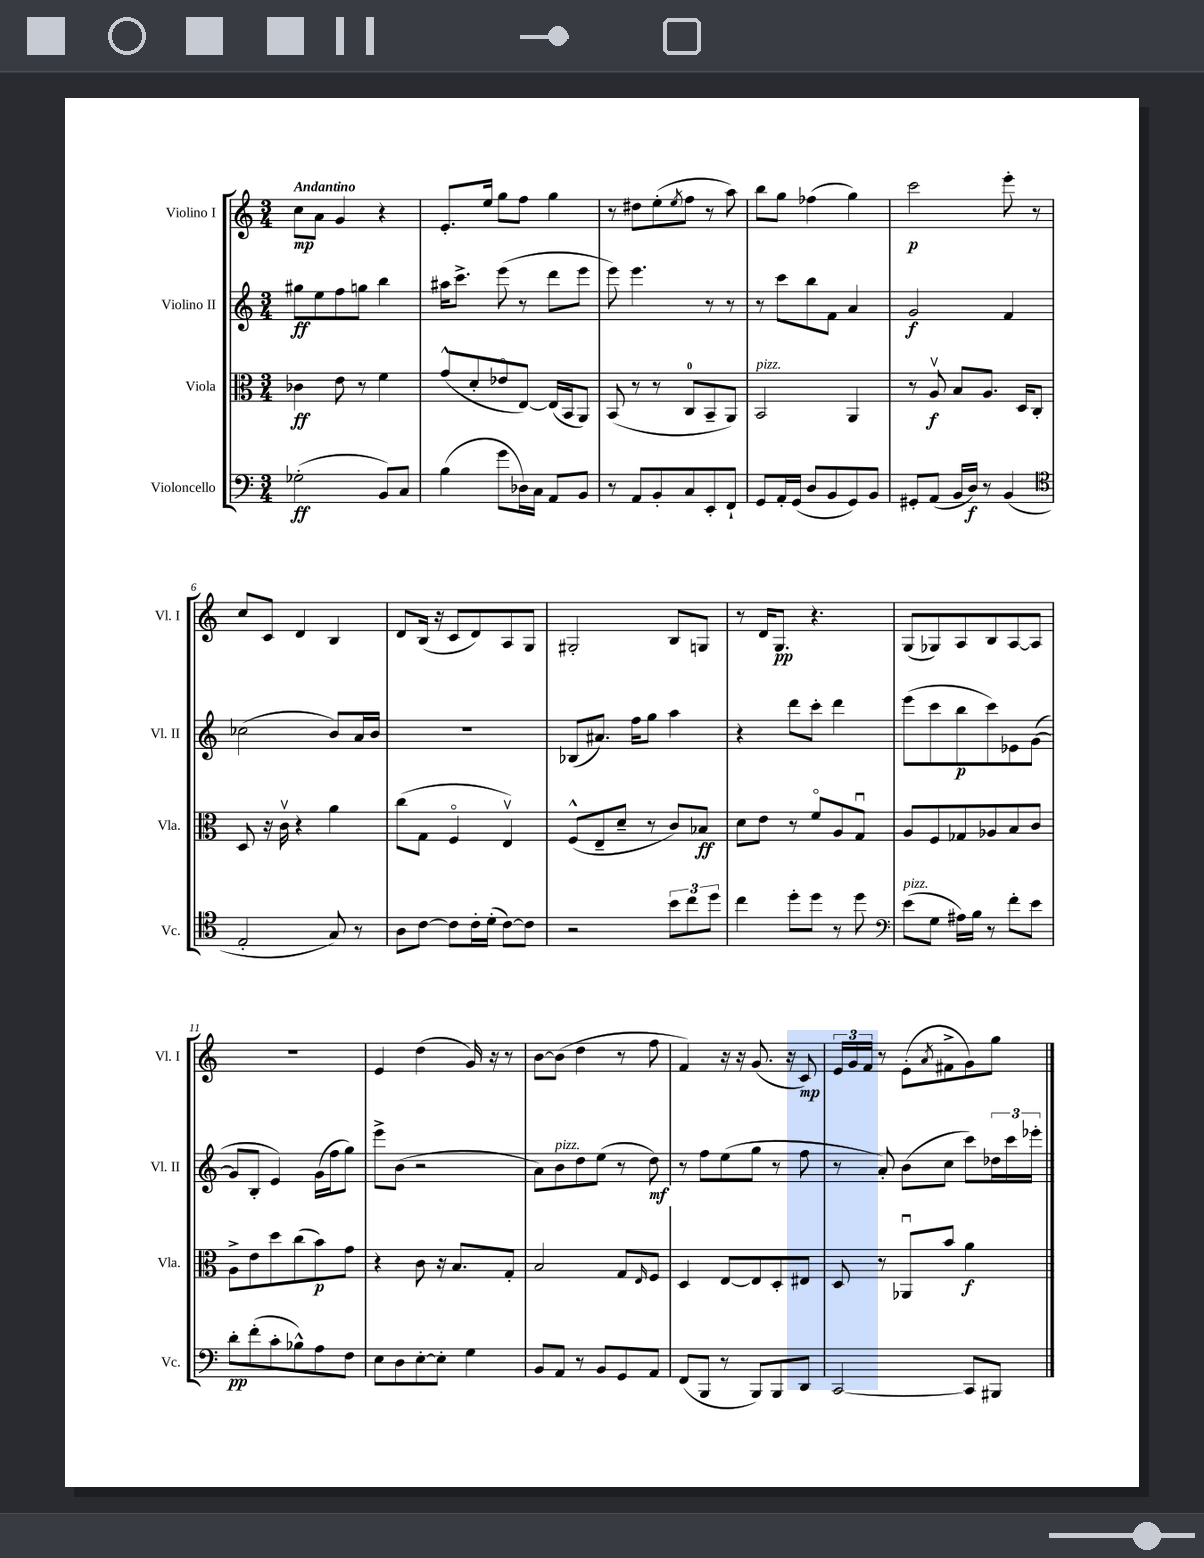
<<
\new StaffGroup <<
\new Staff = "s0" \with { instrumentName = "Violino I" shortInstrumentName = "Vl. I" } {
    \clef treble \key c \major \numericTimeSignature \time 3/4 \tempo "Andantino"
    c''8\mp a'8 g'4 r4 |
    e'8.-. e''16 g''8 f''8 g''4 |
    r8 dis''8 e''8-.( \acciaccatura { e''8 } f''8 r8 a''8) |
    b''8 g''8 fes''4( g''4) |
    c'''2\p e'''8-. r8 |
    c''8 c'8 d'4 b4 |
    d'8 b16( r16 c'8 d'8) a8 g8 |
    gis2-. b8 g8 |
    r8 d'16 g8.\pp r4. |
    g8( ges8) a8 b8 a8~ a8 |
    r2. |
    e'4 d''4( g'16) r16 r8 |
    b'8~ b'8( d''4 r8 f''8 |
    f'4) r16 r16 g'8.( r16 c'8\mp) |
    \tuplet 3/2 { e'16 g'16 f'16 } r8 e'8-.( \acciaccatura { a'8 } fis'8-> g'8) g''8 \bar "|." |
}
\new Staff = "s1" \with { instrumentName = "Violino II" shortInstrumentName = "Vl. II" } {
    \clef treble \key c \major \numericTimeSignature \time 3/4
    gis''8\ff e''8 f''8 g''8 b''4 |
    ais''16 c'''8.-> e'''8( r8 d'''8 e'''8 |
    e'''8) e'''4. r8 r8 |
    r8 c'''8 b''8 f'8 a'4 |
    g'2\f f'4 |
    ces''2( b'8) a'16 b'16 |
    R2. |
    bes8( ais'8.) f''16 g''8 a''4 |
    r4 d'''8 c'''8-. d'''4 |
    e'''8( c'''8 b''8\p c'''8) ees'8 g'8~( |
    g'8 b8-. e'4) g'16( f''16 g''8) |
    e'''8-> b'8( r2 |
    a'8) b'8^\markup { \italic "pizz." } d''8 e''8( r8 d''8\mf) |
    r8 f''8 e''8( g''8 r8 f''8 |
    r8 a'8-.) b'8( c''8 c'''8) \tuplet 3/2 { des''16 c'''16 ees'''16-. } \bar "|." |
}
\new Staff = "s2" \with { instrumentName = "Viola" shortInstrumentName = "Vla." } {
    \clef alto \key c \major \numericTimeSignature \time 3/4
    ces'4\ff e'8 r8 f'4 |
    g'8-^( d'8-. ees'8\flageolet e8~) e16( b,16 a,8) |
    b,8( r8 r8 c8-0 b,8-- a,8) |
    b,2^\markup { \italic "pizz." } a,4 |
    r8 a8\upbow\f b8 a8. d16 c8-. |
    d8 r16 c'16\upbow r4 a'4 |
    c''8( g8 f4\flageolet e4\upbow) |
    f8-^( e8-- d'8-- r8 c'8) bes8\ff |
    d'8 e'8 r8 f'8\flageolet a8 g8\downbow |
    a8 f8 ges8 aes8 b8 c'8 |
    a8-> e'8 d''8 c''8( b'8\p) g'8 |
    r4 c'8 r16 b8. g8-. |
    b2 g8 \grace { e16 } f8 |
    d4 e8~ e8 d8-. eis8 |
    d8 r8 aes,8\downbow b'8 a'4\f \bar "|." |
}
\new Staff = "s3" \with { instrumentName = "Violoncello" shortInstrumentName = "Vc." } {
    \clef bass \key c \major \numericTimeSignature \time 3/4
    ges2-.\ff( b,8) c8 |
    b4( g'8 des16) c16 a,8 b,8 |
    r8 a,8 b,8-. c8 e,8-. f,8-! |
    g,8 a,16-. g,16( d8 b,8 g,8) b,8 |
    gis,8-. a,8( b,16 d16\f) r8 b,4( |
    \clef tenor e2-. g8) r8 |
    a8 c'8~ c'8 c'16-. d'16-.( c'8~) c'8 |
    r2 \tuplet 3/2 { b'8 c''8 d''8 } |
    c''4 d''8-. d''8 r8 d''8 |
    \clef bass e'8^\markup { \italic "pizz." }( g8 ais16) b16 r8 f'8-. e'8 |
    d'8-.\pp f'8-.( c'8-. bes8-^) a8 f8 |
    e8 d8 e8~-. e8-. g4 |
    b,8 a,8 r8 b,8 g,8 a,8 |
    f,8( b,,8 r8 b,,8) b,,8 d,8 |
    c,2~ c,8 bis,,8 \bar "|." |
}
>>
>>
